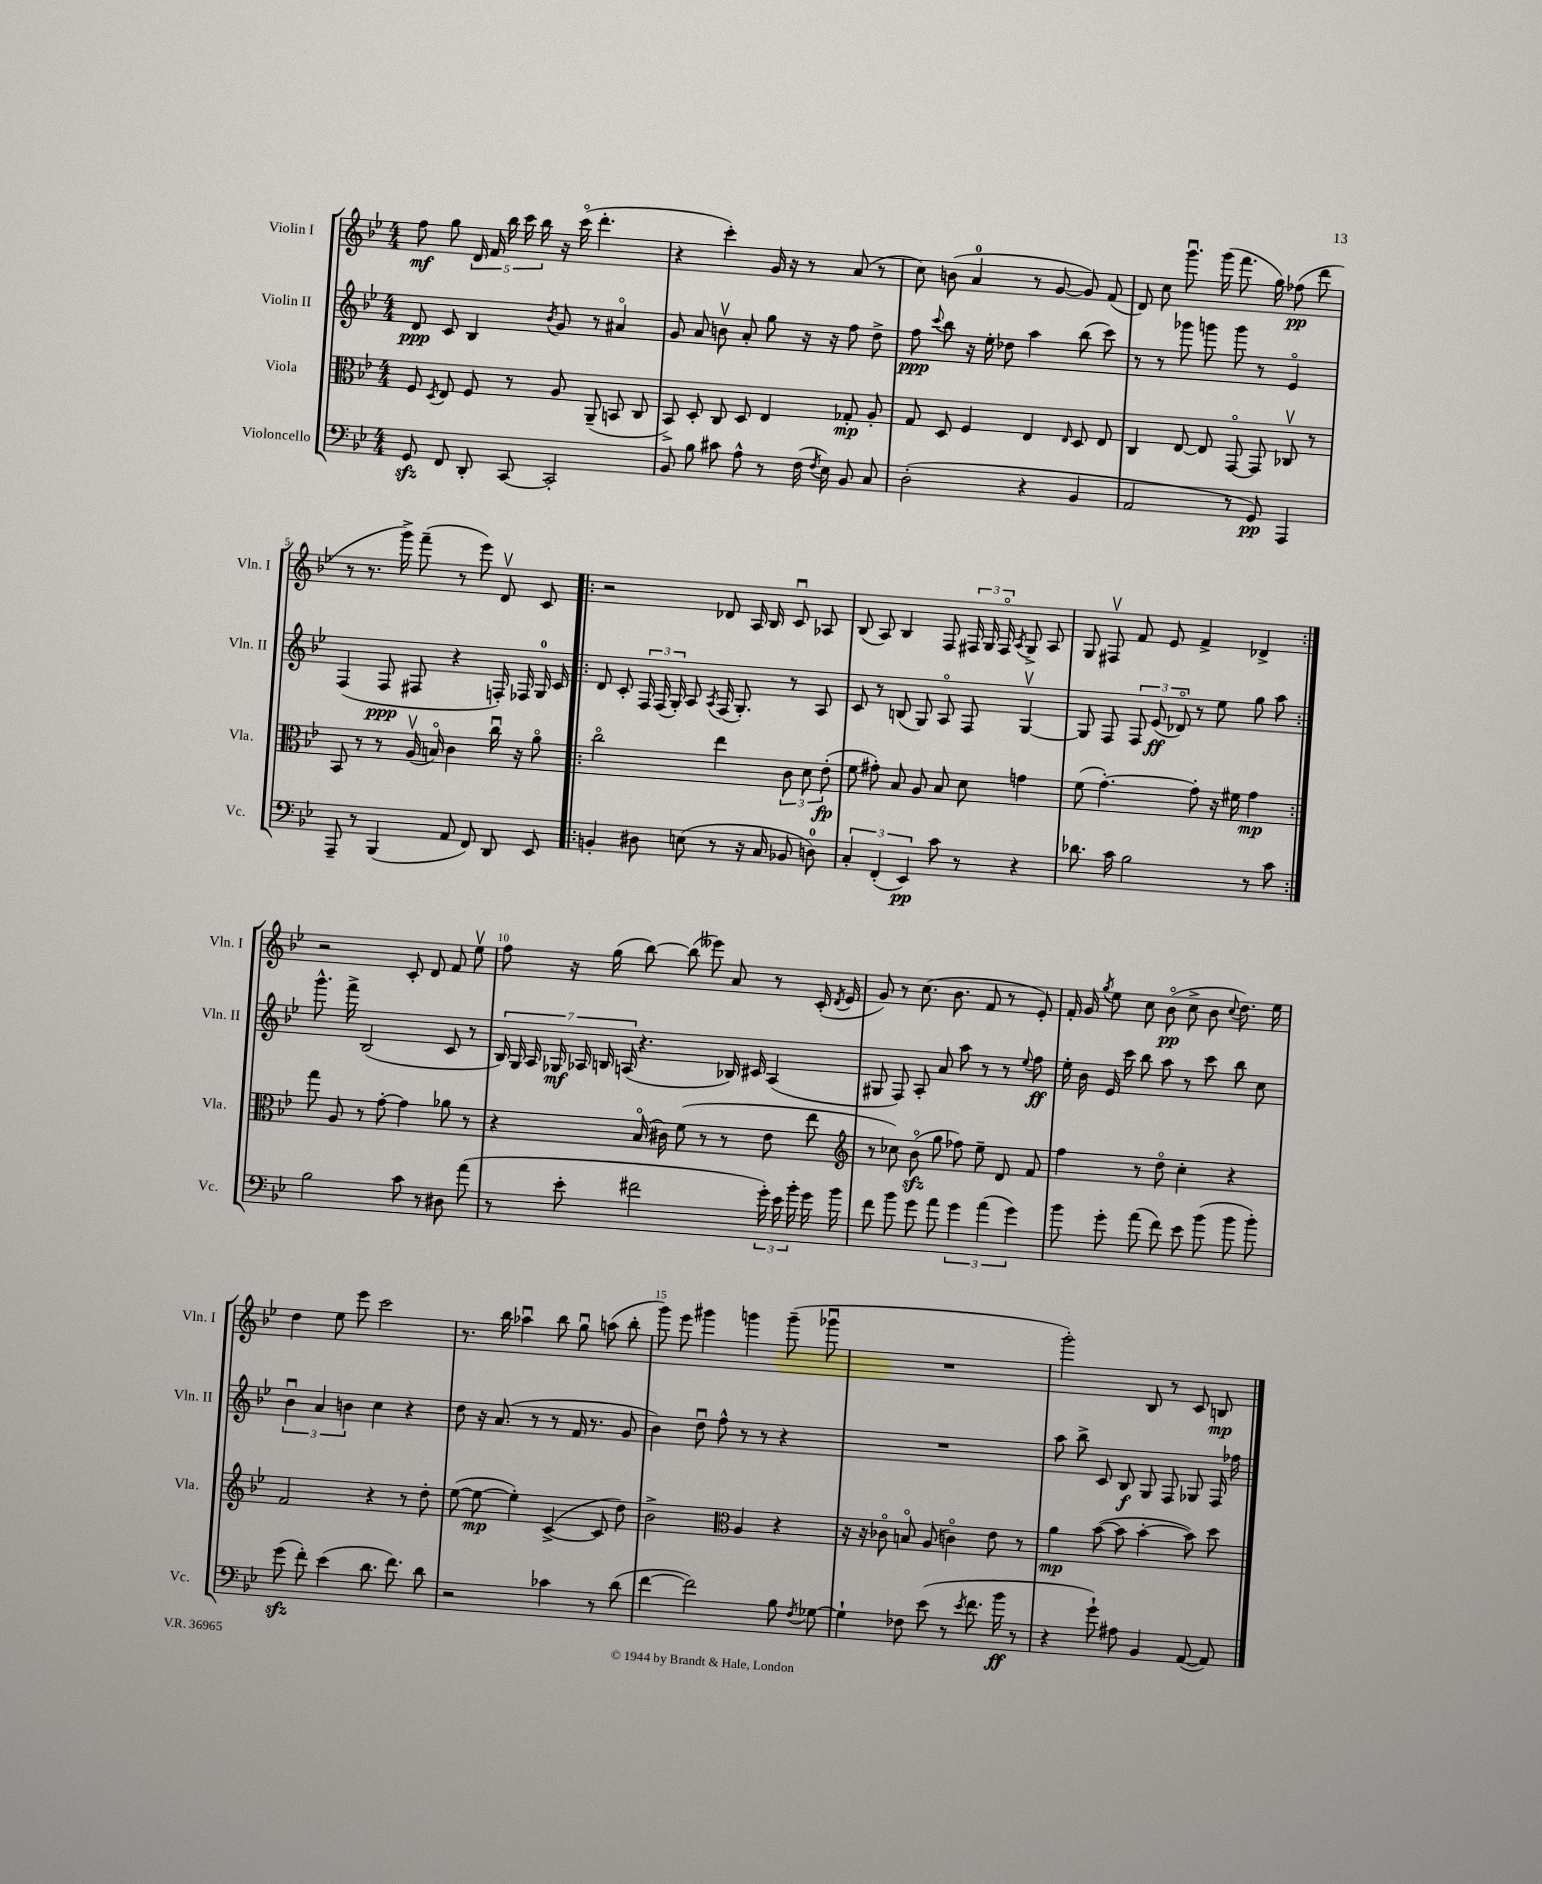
<<
\new StaffGroup <<
\new Staff = "s0" \with { instrumentName = "Violin I" shortInstrumentName = "Vln. I" } {
    \clef treble \key bes \major \numericTimeSignature \time 4/4
    \autoBeamOff f''8\mf g''8 \tuplet 5/4 { d'16 f'16 bes''16 c'''16 bes''16 } r16 c'''16\flageolet( d'''4.-. |
    r4 c'''4-.) g'16 r16 r8 a'8( r8 |
    c''8) b'8( a'4-0 r8 g'8~ g'8) f'8( |
    d'8) c''8 g'''8.\downbow g'''16( f'''8. g''16) fes''8\pp( d'''8 |
    r8 r8. g'''16->) f'''8--( r8 ees'''8) d'8\upbow c'8 |
    \repeat volta 2 { r2 des'8 a16 bes16 c'8\downbow aes8 |
    bes8( a8) bes4 f8 \tuplet 3/2 { fis16 g16 fis16\flageolet } \acciaccatura { a8 } g8-> a8 |
    g8 fis8\upbow f'8 ees'8 f'4-> des'4-> | }
    r2 c'8-. d'8 f'8 ees''8\upbow |
    f''8 r16 g''16( bes''8~) bes''8( eeses'''8) a'8 r8 c'16-.( \acciaccatura { d'8 } ees'16 |
    g'8) r8 c''8.( bes'8. f'8 r8 ees'8-.) |
    f'16-. g'16 \acciaccatura { g''8 } ees''8 c''8 bes'8\flageolet\pp( c''8-> bes'8 \appoggiatura { c''8 } d''8.) ees''16 |
    d''4 ees''8 ees'''8 c'''2 |
    r8. bes''16 aes''4\downbow bes''8 g''8\downbow a''8( bes''8-. |
    g'''8) ees'''8 gis'''4 g'''4 g'''8--( ges'''8\downbow |
    R1 |
    g'''2-.) bes8 r8 c'8 b8\mp \bar "|." |
}
\new Staff = "s1" \with { instrumentName = "Violin II" shortInstrumentName = "Vln. II" } {
    \clef treble \key bes \major \numericTimeSignature \time 4/4
    \autoBeamOff d'8\ppp c'8 bes4 \acciaccatura { bes'8 } g'8 r8 ais'4\flageolet |
    g'8 a'8 b'8\upbow a'8-. g''8 r16 r16 f''8 d''8-> |
    f''8\ppp \appoggiatura { c'''8 } bes''8 r16 ees''16-. des''8 a''4 bes''8( c'''8) |
    r8 r8 ges'''8 g'''8 g'''8 r8 ees'4\flageolet |
    f4( f8\ppp fis8 r4 f16-.) fes16 g16-0 c'16 |
    \repeat volta 2 { d'8 c'8-. \tuplet 3/2 { f16 f16( g16-.) } a8 \acciaccatura { a8 } f16( g8.-.) r8 a8 |
    c'8 r8 b8( g8) a8\flageolet f8 g4~\upbow |
    g8 f8 \tuplet 3/2 { f8 ees'8\ff( des'8\flageolet) } r8 ees''8 g''8 a''8 | }
    g'''8.-^ f'''16-> bes2( c'8 r8 |
    \tuplet 7/4 { bes16) g16 a16 ges16\mf aes16 b16 a16( } r4. bes16) cis'16 a4( |
    gis8 f8) a8-. a'8 a''8 r8 r8 \appoggiatura { ees''8 } f''8\ff |
    ees''16-. bes'16 ees'16 c'''16 bes''8 a''8 r8 c'''8 bes''8 c''8 |
    \tuplet 3/2 { bes'4\downbow a'4 b'4 } c''4 r4 |
    d''8 r16 a'8.( r8 r8 f'16 r8. g'8 |
    bes'4) d''8\downbow f''8-^ r8 r8 r4 |
    R1 |
    a''8 bes''8-> c'8 bes8\f g8 f8 ges8 f16 fes''16 \bar "|." |
}
\new Staff = "s2" \with { instrumentName = "Viola" shortInstrumentName = "Vla." } {
    \clef alto \key bes \major \numericTimeSignature \time 4/4
    \autoBeamOff f8 \acciaccatura { d8 } ees8 f8 r8 a8 a,8--( b,8 c8 |
    bes,8->) d8-. c8 d8 ees4 ges8-.\mp a8-. |
    g8 d8 f4 ees4 \grace { ees16 } d8 ees8 |
    c4 ees8~ ees8 g,8~\flageolet g,8 ces8\upbow r8 |
    bes,8 r8 r8 a16\upbow( b16\flageolet) c'4 c''16\downbow r16 a'8\flageolet |
    \repeat volta 2 { c''2\flageolet ees''4 \tuplet 3/2 { c'8 d'8 ees'8-.\fp( } |
    f'8 gis'8-.) bes8 a8 bes8 d'8 g'4 |
    f'8( g'4.~-.) g'8-. r16 fis'16 g'4\mp | }
    g''8 a8 r8 g'8~-. g'4 aes'8 r8 |
    r4 bes16\flageolet( cis'16) f'8( r8 r8 ees'8 ees''8 |
    \clef treble r8 ces''8) bes'8\flageolet\sfz( g''8 fes''8) ees''8-- d'8 f'8 |
    f''4 r8 d''8\flageolet c''4-. r4 |
    f'2 r4 r8 d''8-. |
    ees''8~( ees''8~\mp ees''4-.) c'4~->( c'8 d''8) |
    bes'2-> \clef alto a4 r4 |
    r16 r16 ces'8\flageolet b8\flageolet a8( c'4\flageolet) ees'8 r8 |
    a'4\mp bes'8~( bes'8 bes'4~-. bes'8) d''8 \bar "|." |
}
\new Staff = "s3" \with { instrumentName = "Violoncello" shortInstrumentName = "Vc." } {
    \clef bass \key bes \major \numericTimeSignature \time 4/4
    \autoBeamOff g,8\sfz f,8 d,8-. c,8~ c,2-. |
    bes,8 bes8 cis'8 a8-^ r8 f16( \acciaccatura { f8 } ees16) bes,8 c8 |
    d2-.( r4 bes,4 |
    a,2 r8 g,8\pp) a,,4 |
    a,,8-- r8 bes,,4( a,8 f,8) d,8 ees,8 |
    \repeat volta 2 { b,4-. dis8 e8( r8 r16 c16 bes,8 d8-0) |
    \tuplet 3/2 { c4-. f,4-.( ees,4\pp) } c'8 r8 r4 |
    des'8. c'16 bes2 r8 c'8 | }
    bes2 c'8 r8 dis8 a'8( |
    r8 ees'8-. fis'2 \tuplet 3/2 { g'16-.) ees'16 bes'16-. } g'16 bes'16 |
    f'8 bes'8 g'8 a'8 \tuplet 3/2 { g'4 a'4( g'4) } |
    bes'8 g'8-. a'8( f'8) ees'8 bes'8( bes'8 bes'8-.) |
    g'8\sfz( f'8-.) ees'4( d'8. f'8.) d'8 |
    r2 ces'4 r8 d'8( |
    f'4~ f'2) bes8 \acciaccatura { f8 } ges8~ |
    ges4-! fes8 ees'8( r8 \acciaccatura { ees'8 } f'8. bes'16\ff r8 |
    r4 g'8-!) ais8 bes,4 a,8~( a,8) \bar "|." |
}
>>
>>
\layout { \context { \Score \override BarNumber.break-visibility = ##(#f #t #t) barNumberVisibility = #(every-nth-bar-number-visible 5) } }
